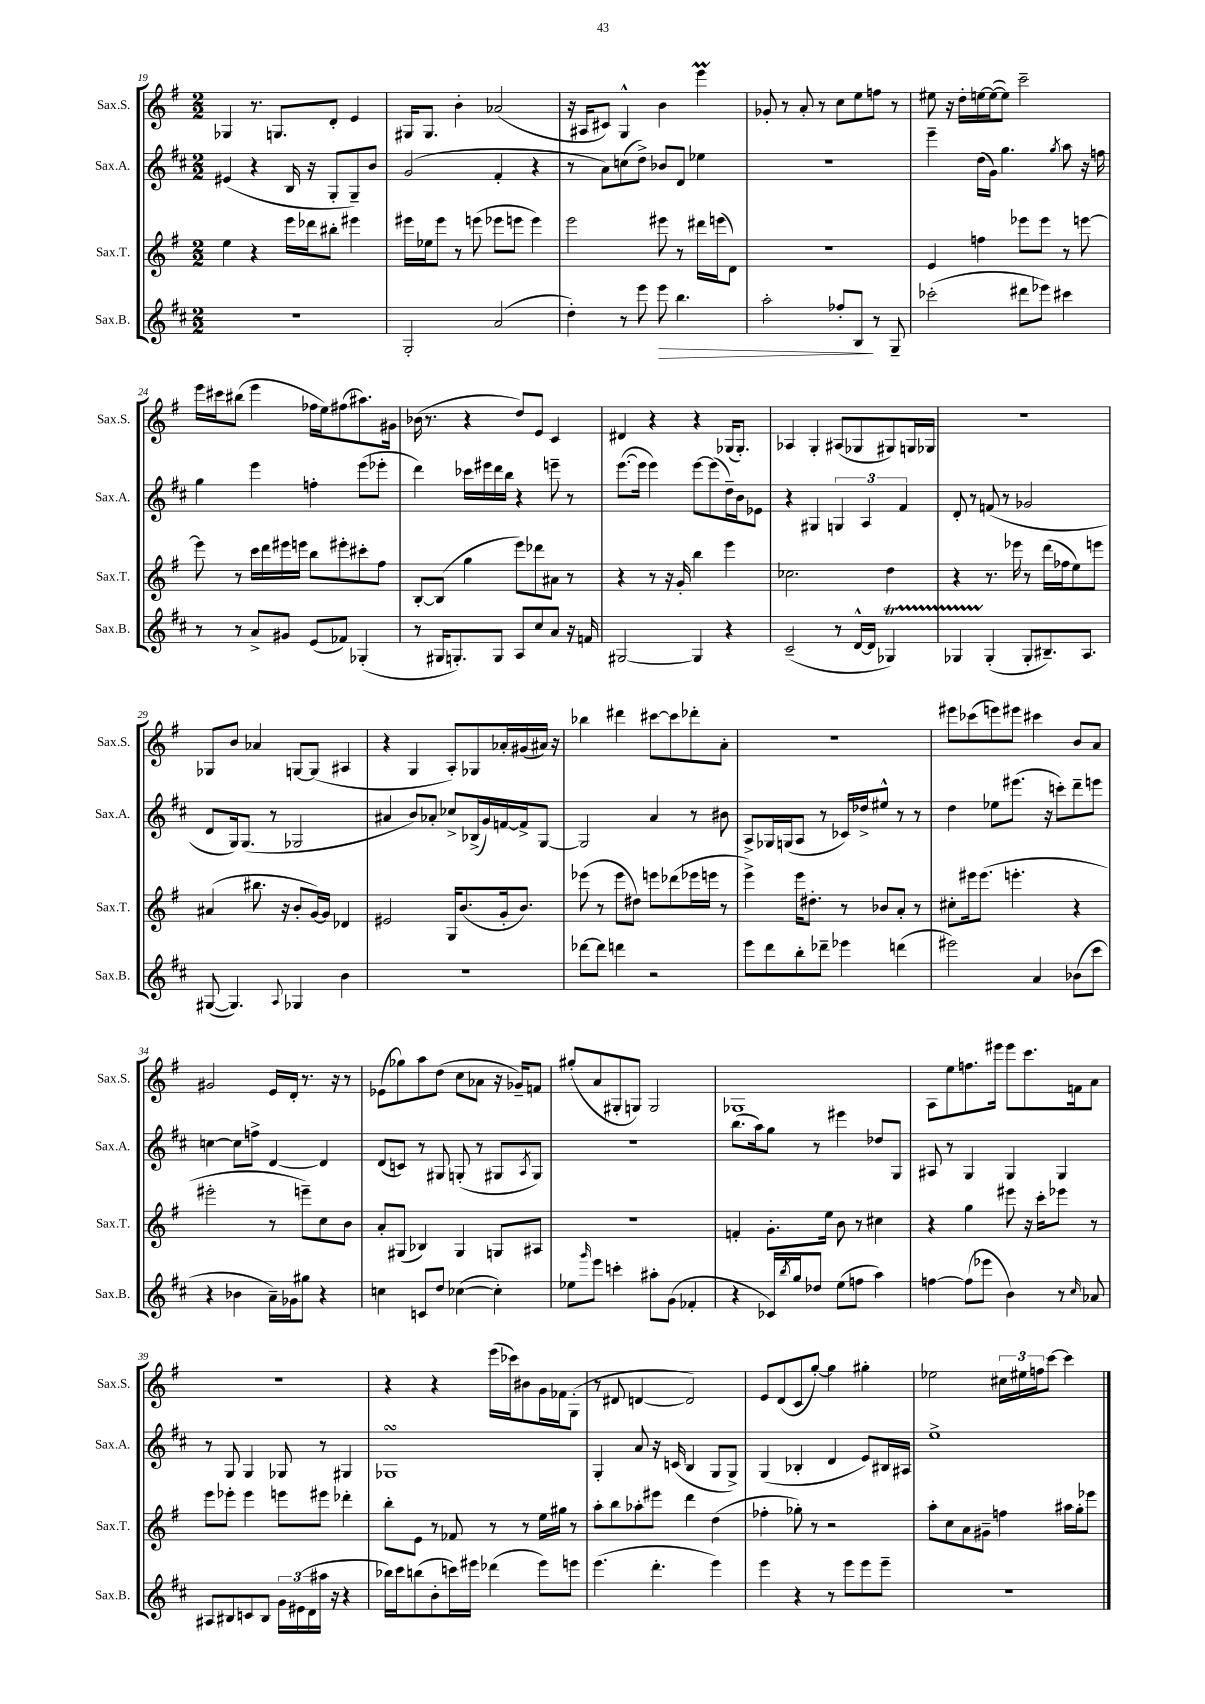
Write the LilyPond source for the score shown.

<<
\new StaffGroup <<
\new Staff = "s0" \with { instrumentName = "Sax.S." shortInstrumentName = "Sax.S." } {
    \clef treble \key g \major \numericTimeSignature \time 2/2
    ges4 r8. g8. d'8-. e'4 |
    gis16 gis8. b'4-. aes'2( |
    r16 ais16 cis'8) g4-^ b'4 e'''4\prall |
    ges'8-. r8 a'8-. r8 c''8 e''8 f''8 r8 |
    eis''8 r16 d''16-. e''16~ e''16~( e''8) c'''2-- |
    e'''16 cis'''16 bis''8( e'''4 fes''16 e''16) fis''8( ais''8.) gis'16 |
    bes'16( r8. r4 d''8) e'8 c'4 |
    dis'4 r4 r4 ges16( ges8.-.) |
    aes4 g4-. ais8( ges8 gis8) g16 ges16 |
    R1 |
    ges8 b'8 aes'4 g8~ g8( ais4 |
    r4 g4 a8-.) ges8 aes'16-. gis'16( ais'16) r16 |
    bes''4 dis'''4 cis'''8~ cis'''8 des'''8-. a'8-. |
    r1 |
    eis'''8 ces'''8( e'''8) eis'''8 cis'''4 b'8 a'8 |
    gis'2 e'16 d'16-. r8. r16 r8 |
    ees'8( ges''8) a''8 d''8( c''8 aes'8 r16 ges'16--) f'8 |
    gis''8-.( a'8 gis8-. g8) g2 |
    ges1 |
    a8 e''8 f''8. eis'''16 eis'''8 c'''8. f'16 a'8 |
    r1 |
    r4 r4 e'''16( ces'''16) bis'8 g'16 fes'16 g8-.( |
    r8 dis'8 d'4~ d'2) |
    e'8 d'8( c'8 g''8~-.) g''4 gis''4-. |
    ees''2 \tuplet 3/2 { cis''16 eis''16 f''16 } c'''8~ c'''4 \bar "|." |
}
\new Staff = "s1" \with { instrumentName = "Sax.A." shortInstrumentName = "Sax.A." } {
    \clef treble \key d \major \numericTimeSignature \time 2/2
    eis'4( r4 b16 r16 g8-. g8--) b'8 |
    g'2( fis'4-. r4 |
    r8 a'8) c''8( d''8->) bes'8 d'8 ees''4 |
    r1 |
    e'''4-- d''16( g'16) g''4. \acciaccatura { g''8 } a''8 r16 f''16 |
    g''4 e'''4 f''4-. e'''8( ees'''8-. |
    d'''4) ces'''16 eis'''16 d'''16 b''16 r4 e'''8-- r8 |
    e'''8.~( e'''16 e'''4) e'''8~ e'''8( d''16--) b'16 ees'8 |
    r4 gis4 \tuplet 3/2 { g4 a4 fis'4 } |
    d'8-. r8 f'8( r8 ges'2 |
    d'8 g16) g8.( r8 ges2 |
    ais'4 b'8) aes'8-. ces''8-> bes16->( g'16) f'16~ f'16-> g8~ |
    g2 a'4 r8 bis'8 |
    a8-> ges16 g16( a8 r8 ces'16) des''16-> eis''8-^ r8 r8 |
    d''4 ees''8 eis'''8.( r16 c'''8-.) d'''8-- e'''8 |
    c''4~ c''8 f''8-> d'4~ d'4 |
    d'8( c'8) r8 gis8 g8-.( r8 gis8 \acciaccatura { a8 } gis8) |
    r1 |
    b''8.( a''16) g''8 r8 eis'''4 des''8 g8 |
    ais8 r8 g4 g4 g4 |
    r8 g8 g4 ges8 r8 gis4 |
    ges1\turn |
    g4-. a'8 r16 c'16( b4 g8 g8->) |
    g4( bes4-. d'4 e'8) bis16 ais16 |
    e''1-> \bar "|." |
}
\new Staff = "s2" \with { instrumentName = "Sax.T." shortInstrumentName = "Sax.T." } {
    \clef treble \key g \major \numericTimeSignature \time 2/2
    e''4 r4 e'''16 des'''16 bis''8-. eis'''4 |
    eis'''16 ees''16 eis'''8 r8 e'''8( ees'''8 e'''8 e'''4) |
    e'''2 eis'''8 r8 dis'''16 e'''16( d'8) |
    R1 |
    e'4 f''4 ees'''8 ees'''8 r8 e'''8~ |
    e'''8 r8 c'''16 d'''16 eis'''16 e'''16 b''8 eis'''8-. cis'''8-. fis''8 |
    b8~-. b8( g''4 e'''8) des'''8 ais'8 r8 |
    r4 r8 r16 g'16-. b''4 e'''4 |
    ces''2. d''4 |
    r4 r8. ees'''16 r8 d'''16( fes''16 e''8) e'''8 |
    ais'4( bis''8. r16 b'8-. g'16~) g'16 des'4 |
    eis'2 g16 b'8.( g'16-. b'8.) |
    ees'''8( r8 ees'''8 dis''8) e'''8 des'''8( ees'''16 e'''16 r8 |
    e'''4->) e'''16 dis''8.-. r8 bes'8 a'8-. r8 |
    cis''8-. eis'''16 eis'''8.( e'''4.-. r4 |
    eis'''2-. r8 e'''8--) c''8 b'8 |
    a'8-. gis8( bes4) gis4 g8 ais8 |
    R1 |
    f'4-. g'8.-. e''16 b'8 r8 cis''4 |
    r4 g''4 eis'''8 r16 c'''16-. ees'''8 r8 |
    e'''8 ees'''8-. ees'''4 e'''8 eis'''8 des'''4-. |
    b''8-. e'8 r8 fes'8 r8 r8 e''16 gis''16 r8 |
    a''8-. b''8 aes''8-. eis'''8 d'''4 d''4( |
    fes''4-. ges''8-.) r8 r2 |
    a''8-. c''8 a'8 gis'8-- f''4 ais''16 g''16-. ees'''8 \bar "|." |
}
\new Staff = "s3" \with { instrumentName = "Sax.B." shortInstrumentName = "Sax.B." } {
    \clef treble \key d \major \numericTimeSignature \time 2/2
    R1 |
    g2-. a'2( |
    d''4-.) r8 e'''8 e'''8\> b''4. |
    a''2-. fes''8-. b8\! r8 g8-- |
    ces'''2-.( dis'''8 ees'''8) cis'''4 |
    r8 r8 a'8-> gis'8 e'8( fes'8) ges4-.( |
    r8 gis16 g8.-.) g8 a8 cis''8 a'8 r16 f'16 |
    gis2~ gis4 r4 |
    cis'2--( r8 d'16~-^ d'16 ges4\startTrillSpan) |
    ges4 ges4-.\stopTrillSpan( ges8-. bis8.--) a8. |
    gis8~( gis4.) \appoggiatura { a8 } ges4 b'4 |
    R1 |
    des'''8~ des'''8 d'''4 r2 |
    e'''8 d'''8 b''8-. des'''8-- ees'''4 d'''4( |
    eis'''2) a'4 bes'8( cis'''8 |
    r4 bes'4 a'16--) ges'16 gis''8 r4 |
    c''4 c'8 d''8 ces''4~( ces''4-.) |
    ees''8 \grace { g'''16 } e'''8 c'''4-. ais''8-. g'8( fes'4-. |
    r4 ces'16) \acciaccatura { b''8 } g''16 des''8 e''8( f''8 a''4) |
    f''4~ f''8( ees'''8 b'4) r8 \grace { cis''16 } aes'8 |
    ais8 bis8 c'8 bis8 \tuplet 3/2 { g'16 eis'16( d'16 } ais''16 r16 r4 |
    bes''16) cis'''16 b''8( b'8-. c'''16) eis'''16 des'''4( eis'''8) e'''8 |
    e'''4.( d'''4.-. e'''4) |
    e'''4 r4 r8 e'''8 e'''8 e'''8-- |
    R1 \bar "|." |
}
>>
>>
\layout { \context { \Score currentBarNumber = #19 } }
